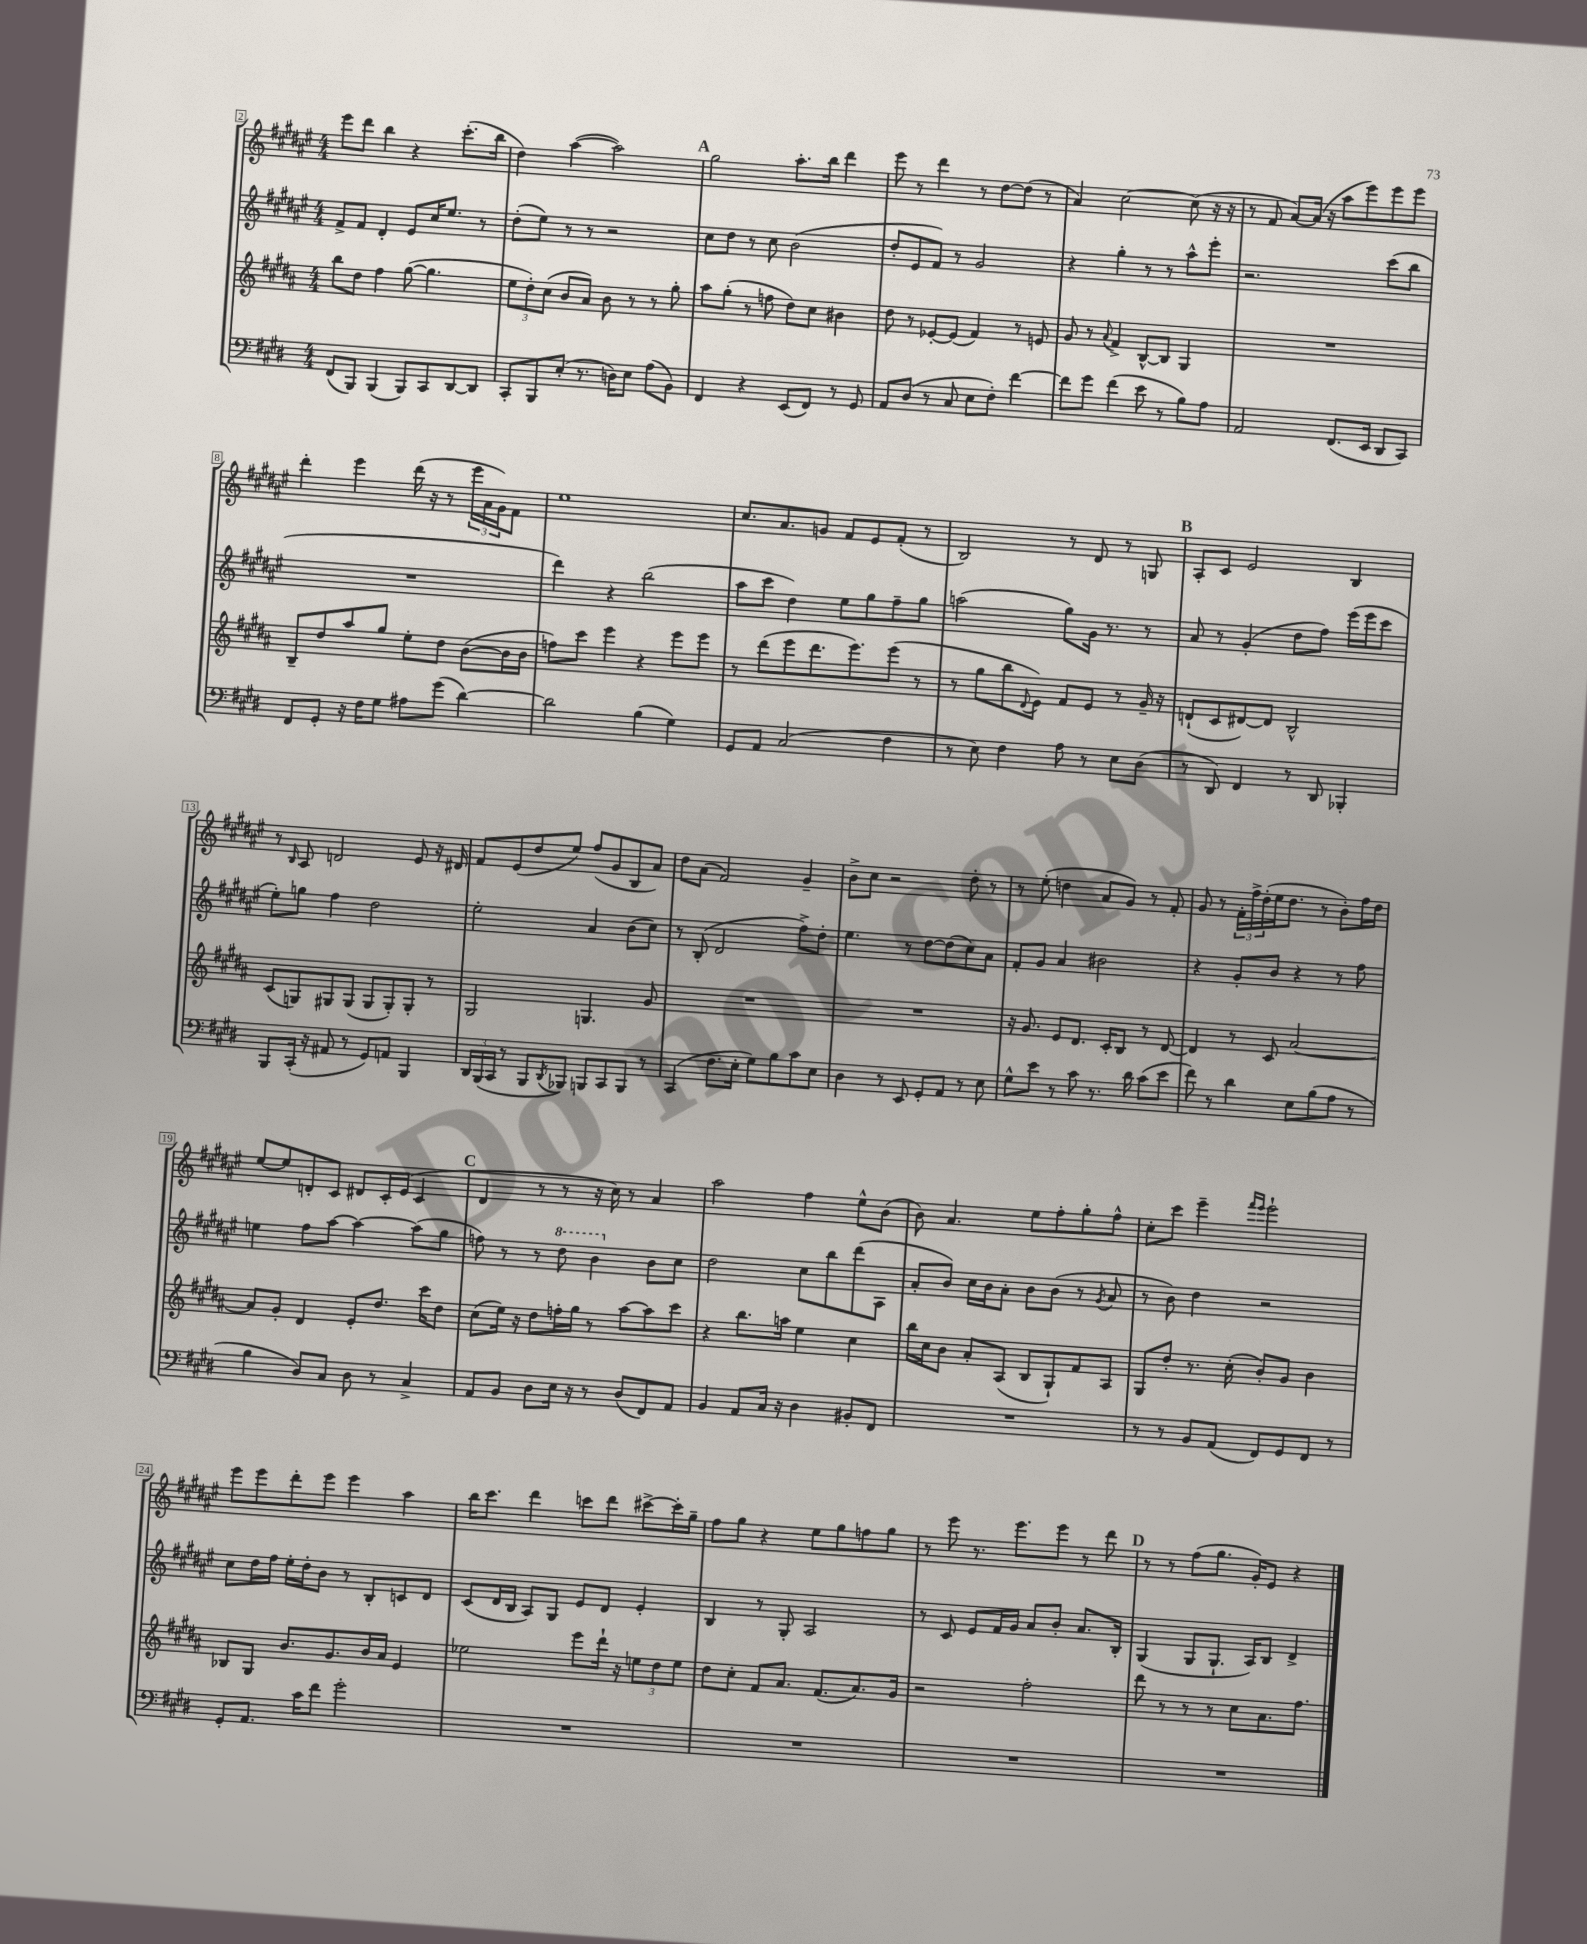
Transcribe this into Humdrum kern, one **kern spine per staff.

**kern	**kern	**kern	**kern
*staff4	*staff3	*staff2	*staff1
*clefF4	*clefG2	*clefG2	*clefG2
*k[f#c#g#d#]	*k[f#c#g#d#a#]	*k[f#c#g#d#a#e#]	*k[f#c#g#d#a#e#]
*M4/4	*M4/4	*M4/4	*M4/4
(8FF#/L	8bb\L	8f#^/L	8eee#\L
8BBB/J)	8dd#\J	8f#/J	8ddd#\J
(4BBB/	4ff#\	4d#'/	4bb\
8BBB/L)	([8gg#\	8e#/L	4r
8CC#/	4.gg#\]	16cc#/K	.
.	.	8.ee#/J	.
[8DD#/	.	.	(8.ccc#'\L
8DD#/]J	.	8r	.
.	.	.	16bb\Jk
=	=	=	=
8CC#'/L	12ee\L	(8dd#'\L	4dd#\)
.	12dd#'\)	.	.
8BBB/	.	8ee#\J)	.
.	(12cc#\J	.	.
(8E'/J	8b/L	8r	([4aa#\
8.r	8a#/J)	8r	.
.	8b\	2r	2aa#\])
16D\LK)	.	.	.
8E\J	8r	.	.
(8A\L	8r	.	.
8BB\J)	8gg#'\	.	.
=	=	=	=
4FF#/	8aa#\L	8cc#\L	2gg#\
.	(8gg#'\J	8dd#\J	.
4r	8r	8r	.
.	8ff\	8cc#\	.
(8EE/L	8dd#\L)	(2b\	8.aa#'\L
8FF#/J)	8cc#\J	.	.
.	.	.	16bb\Jk
8r	4b#\	.	4ddd#\
8GG#/	.	.	.
=	=	=	=
8AA/L	8dd#\	8dd#'/L	8eee#\
(8D#/J	8r	8e#/	8r
8r	[8e-'/L	8f#/J)	4ddd#\
8C#/	(8e-/]J	8r	.
8E\L	4f#/)	2g#/	8r
8F#'\J)	.	.	[8dd#\L
[4f#\	8r	.	(8dd#\]J
.	8e/	.	8r
=	=	=	=
8f#\]L	8g#/	4r	4a#/)
8g#\J	8r	.	.
.	8qqa#/	.	.
(4f#\	4f#^/	4gg#'\	[2cc#\
8e\	[8B^^/L	8r	.
8r	8B/]J	8r	.
8B\L)	4G#/	8aa#^^\L	(8cc#\]
8A\J	.	8eee#'\J	16r
.	.	.	16r
=	=	=	=
2AA/	1r	2.r	8r
.	.	.	8f#/
.	.	.	[8a#/L)
.	.	.	(16a#/]Jk
.	.	.	16r
(8.FF#/L	.	.	8aa#\L
.	.	.	8eee#\)
16EE/Jk	.	.	.
8DD#/L	.	(8ccc#\L	8eee#\
8CC#/J)	.	8bb\J	8eee#\J
=	=	=	=
8FF#/L	8B~/L	1r	4ddd#'\
8GG#'/J	8dd#/	.	.
16r	8aa#/	.	4eee#\
16F#\LK	.	.	.
8G#\J	8gg#/J	.	.
8A#\L	8ee'\L	.	(16ddd#\
.	.	.	16r
(8g#\J	8dd#\J	.	8r
[4d#\)	([8b\L	.	24eee#\LL
.	.	.	24a#\
.	.	.	24g#\J)
.	16b\]L	.	8f#\J
.	16b\JJ	.	.
=	=	=	=
2d#\]	8ff\L)	4ddd#\)	1ee#
.	8ccc#\J	.	.
.	4eee\	4r	.
(4B\	4r	(2bb\	.
4G#\)	8eee\L	.	.
.	8eee\J	.	.
=	=	=	=
8GG#/L	8r	8aa#\L	8.cc#/L
8AA/J	(8ddd#\L	8ccc#\J	.
.	.	.	8.a#/
(2C#/	8eee\	4dd#\)	.
.	8.ddd#\	.	8g/J
.	.	8ee#\L	8f#/L
.	8.eee\)	.	.
.	.	8gg#\	8e#/
4F#\	(8eee\J	8ff#~\	(8f#'/J
.	8r	8gg#\J	8r
=	=	=	=
8r	8r	(2aa\	2B/)
8E\)	8gg#\L	.	.
4F#\	8bb\	.	.
.	8qqd#/	.	.
.	8e\J)	.	.
8A\	8f#/L	8gg#\L)	8r
8r	8e/J	16g#\Jk	8d#/
.	.	8.r	.
8E\L	8r	.	8r
(8D#\J	16g#~/	8r	8G/
.	16r	.	.
=	=	=	=
8r	(8d`/L	8a#/	8A#'/L
8DD#/)	8c#/	8r	8c#/J
4FF#/	[8d#/)	(4g#'/	2e#/
.	8d#/]J	.	.
8r	2B^^/	8dd#\L	.
8DD#/	.	8ff#\J)	.
4BBB-'/	.	(16eee#\LL	4B/
.	.	16eee#\J	.
.	.	8ccc#\J	.
=	=	=	=
8BBB/L	(8c#/L	8ee#'\L)	8r
.	.	.	16qqB/
(16CC#'/Jk	8G/)	8gg\J	8A#/
16r	.	.	.
8AA#/	8G#/	4ff#\	2d/
8r	(8G#/J	.	.
8GG#/L)	8G#/L	2dd#\	.
8AA/J	8G#'/)	.	.
4BBB/	8G#'/J	.	8e#/
.	8r	.	16r
.	.	.	16d#/
=	=	=	=
24DD#/LL	2G#/	2ee#'\	8f#/L
(24BBB/	.	.	.
24CC#/JJ	.	.	.
8r	.	.	(8e#/
8BBB/L	.	.	8dd#/
8qDD#/	.	.	.
8BBB-/J)	.	.	8ee#/J)
8BBB/L	4.G/	4a#/	(8ff#/L
8CC#/	.	.	8g#/
8BBB/J	.	(8b\L	8B/
8r	8g#/	8cc#\J)	8a#/J)
=	=	=	=
(4CC#/	1r	8r	8dd#\L
.	.	(8B'/	(8a#\J
8.F#\L	.	2d#/	2f#/)
16E'\Jk	.	.	.
8G#\L)	.	.	.
8B\	.	.	.
8c#\	.	8ff#^\L)	4g#~/
8E\J	.	8dd#'\J	.
=	=	=	=
4D#\	1r	4.ee#\	8b^\L
.	.	.	8cc#\J
8r	.	.	2r
8EE/	.	8r	.
8GG#'/L	.	[8dd#\L	.
8AA/J	.	(8dd#\]	.
8r	.	8cc#\)	8dd#'\
8E\	.	8a#\J	8r
=	=	=	=
8G#^^\L	16r	8f#'/L	8r
.	8.g#/	.	.
8e\J	.	8g#/J	(8ee#'\
8r	8e/L	4a#/	4dd\
8c#\	8.d#/J	.	.
8.r	.	2b#\	8a#/L
.	16c#'/LK	.	.
.	8B/J	.	8g#/J)
16d#\	.	.	.
(8c#\L	8r	.	8r
8e\J	[8d#/	.	8f#'/
=	=	=	=
8f#\)	4d#/]	4r	8g#/
8r	.	.	8r
4d#\	8r	8g#'/L	24f#'\LL
.	.	.	24ff#^\
.	.	.	(24dd#'\
.	8c#/	8b/J	16ee#\J
.	.	.	8.dd#\J
8E\L	[2a#/	4r	.
(8B\	.	.	8r
8A\J	.	8r	8b'\L)
8r	.	8ff#\	16ff#\L
.	.	.	16dd#\JJ
=	=	=	=
4B\	8a#/]L	4ee\	[8ee#/L
.	8g#'/J	.	8ee#/]
8D#/L)	4d#/	8ff#\L	8d'/
8C#/J	.	[8aa#\J	8c#/J
8D#\	8e'/L	4aa#\_	8d#/L
8r	8.dd#/J	.	16c#'/L
.	.	.	(16e#/JJ
4C#^/	.	(8aa#\]L	4c#/
.	16ccc#\LK	.	.
.	8dd#\J	8gg#\J	.
=	=	=	=
8AA/L	(8cc#\L	8ff\)	4d#/
8BB/J	16ee\Jk)	8r	.
.	16r	.	.
8D#\L	8dd#\L	8r	8r
16E\Jk	16ff'\L	8ddd#\	8r
16r	16gg#\JJ	.	.
8r	8r	4bb\	16r
.	.	.	16cc#\)
(8D#/L	[8aa#\L	.	8r
8FF#/)	8aa#\]	8b\L	4a#/
8AA/J	8ccc#\J	8cc#\J	.
=	=	=	=
4BB/	4r	2dd#\	2aa#\
8AA/L	8.bb\L	.	.
16C#/Jk	.	.	.
16r	16aa\Jk	.	.
4D#\	4ee\	8cc#\L	4ff#\
.	.	8bb\	.
8BB#'/L	4cc#\	(8ddd#\	8ee#^^\L
8FF#/J	.	8A#\J	(8b\J
=	=	=	=
1r	16bb\LL	8a#'/L	8b\)
.	16cc#\J	.	.
.	8b\J	8b/J)	4.a#/
.	8a#'/L	16cc#\LL	.
.	.	16b\J	.
.	(8A#/J	8a#'\J	.
.	8B/L	8b\L	8ee#\L
.	8G#`/)	(8b\J	8ff#'\
.	8f#/	8r	8gg#'\
.	.	8qg#/	.
.	8A#/J	8a#/	8ff#^^\J
=	=	=	=
8r	8G#/L	8r	8cc#'\L
8r	8dd#'/J	8b\)	8ccc#\J
8BB/L	8.r	4dd#\	4eee#~\
(8AA/J	.	.	.
.	(16cc#'\	.	.
.	.	.	16qqfff#/LL
.	.	.	16qqeee#/JJ
8FF#/L)	8b'/L)	2r	2eee#`\
8GG#/	8g#/J	.	.
8FF#/J	4b\	.	.
8r	.	.	.
=	=	=	=
8GG#'/L	8B-/L	8cc#\L	8eee#\L
8.AA/J	8G#/J	16dd#\L	8eee#\
.	.	16ff#\JJ	.
.	8.b/L	16ee#'\LL	8ddd#'\
16c#\LK	.	16dd#'\J	.
8f#\J	.	8b\J	8eee#\J
.	8.g#/	.	.
2g#'\	.	8r	4eee#\
.	16b/L	8B'/L	.
.	16a#/JJ	.	.
.	4e/	8c/	4aa#\
.	.	8d#/J	.
=	=	=	=
1r	2ee-\	(8c#/L	16bb\LK
.	.	.	8.ccc#\J
.	.	16d#/L	.
.	.	16B/JJ	.
.	.	8A#/L)	4ddd#\
.	.	8G#/J	.
.	8eee\L	8e#/L	8ccc\L
.	16ddd#`\Jk	8d#/J	8ddd#\J
.	16r	.	.
.	12ee\L	4e#'/	[8ccc#^\L
.	12dd#\	.	.
.	.	.	16ccc#'\]L
.	12ee\J	.	.
.	.	.	16gg#~\JJ
=	=	=	=
1r	8dd#\L	4B/	8ff#\L
.	8cc#'\J	.	8gg#\J
.	8f#/L	8r	4r
.	8.a#/J	8G#'/	.
.	.	2A#/	8ee#\L
.	(8.f#/L	.	.
.	.	.	8gg#\
.	8.a#/)	.	8ff\
.	.	.	8gg#\J
.	16g#/Jk	.	.
=	=	=	=
1r	2r	8r	8r
.	.	8c#/	8eee#\
.	.	8e#/L	8.r
.	.	16f#/L	.
.	.	16g#/JJ	8.eee#\L
.	2ff#'\	8a#/L	.
.	.	8b'/J	8eee#\J
.	.	8.a#/L	8r
.	.	.	8ddd#\
.	.	16B'/Jk	.
=	=	=	=
1r	8ddd#\	(4G#/	8r
.	8r	.	8r
.	8r	8G#/L	(8ff#\L
.	8r	8.G#`/J	8.gg#\J
.	8cc#\L	.	.
.	.	16A#/LK)	16g#'/LK)
.	8.a#\	8B/J	8e#/J
.	.	4d#^/	4r
.	8.ff#\J	.	.
==	==	==	==
*-	*-	*-	*-
